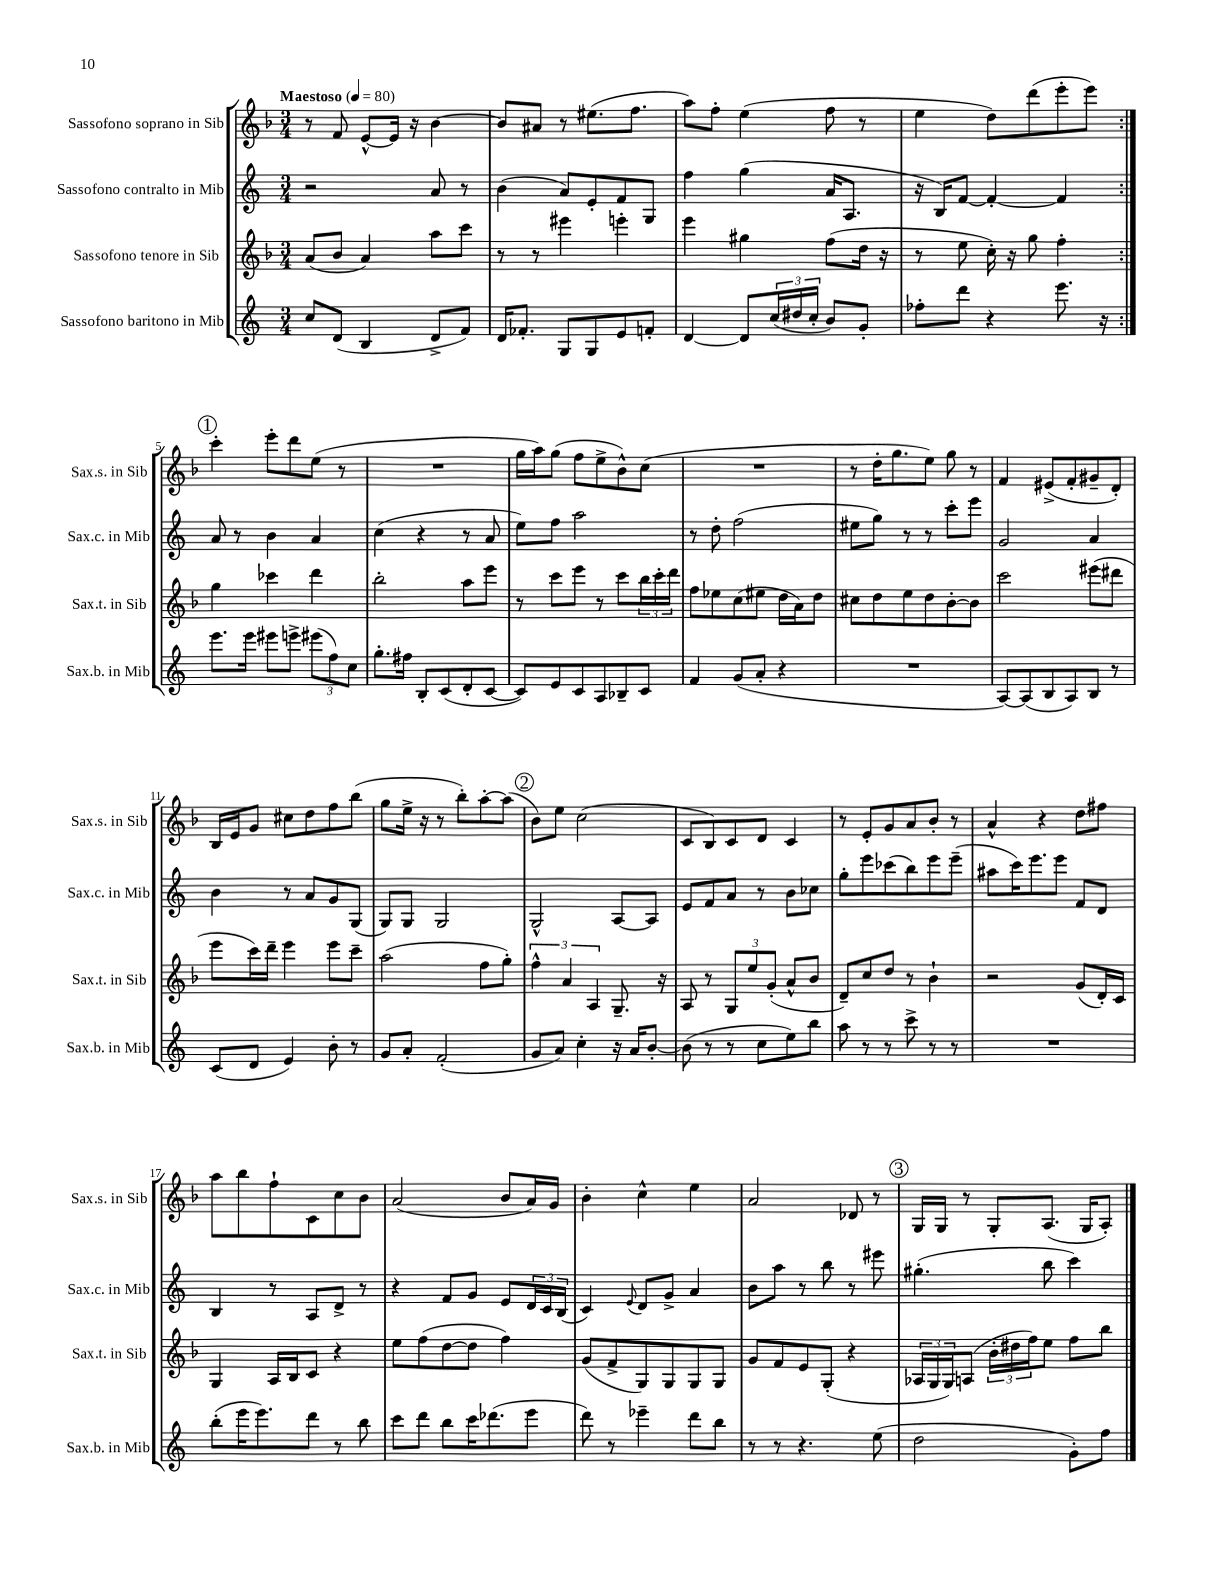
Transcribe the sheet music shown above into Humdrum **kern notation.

**kern	**kern	**kern	**kern
*staff4	*staff3	*staff2	*staff1
*clefG2	*clefG2	*clefG2	*clefG2
*k[]	*k[b-]	*k[]	*k[b-]
*M3/4	*M3/4	*M3/4	*M3/4
*MM80	*MM80	*MM80	*MM80
8cc/L	(8a/L	2r	8r
(8d/J	8b-/J	.	8f/
4B/	4a/)	.	[8e^^/L
.	.	.	16e/]Jk
.	.	.	16r
8d^/L	8aa\L	8a/	[4b-\
8f/J)	8ccc\J	8r	.
=	=	=	=
16d/LK	8r	(4b\	8b-/]L
8.f-'/J	.	.	.
.	8r	.	8a#/J
8G/L	4eee#\	8a/L)	8r
8G/	.	8e'/	(8.ee#\L
8e/	4eee'\	8f/	.
.	.	.	8.ff\J
8f'/J	.	8G/J	.
=	=	=	=
[4d/	4eee\	4ff\	8aa\L)
.	.	.	8ff'\J
8d/]L	4gg#\	(4gg\	(4ee\
(24cc/L	.	.	.
24dd#/	.	.	.
24cc'/JJ	.	.	.
8b/L)	(8ff\L	16a/LK	8ff\
.	.	8.A/J	.
8g'/J	16dd\Jk	.	8r
.	16r	.	.
=	=	=	=
8ff-'\L	8r	16r	4ee\
.	.	16B/LK)	.
8ddd\J	8ee\	[8f/J	.
4r	16cc'\)	4f'/_	8dd\L)
.	16r	.	.
.	8gg\	.	(8ddd\
8.eee\	4ff'\	4f/]	8eee'\
.	.	.	8eee\J)
16r	.	.	.
=:|!	=:|!	=:|!	=:|!
8.eee\L	4gg\	8a/	4ccc'\
.	.	8r	.
16eee\Jk	.	.	.
8eee#\L	4ccc-\	4b\	8eee'\L
8eee^\J	.	.	8ddd\
(12eee#\L	4ddd\	4a/	(8ee\J
12ff\)	.	.	.
.	.	.	8r
12cc\J	.	.	.
=	=	=	=
8.gg'\L	2bb-'\	(4cc\	2.r
16ff#\Jk	.	.	.
8B'/L	.	4r	.
(8c/	.	.	.
8d'/	8aa\L	8r	.
[8c/J	8eee\J	8a/	.
=	=	=	=
8c/]L)	8r	8ee\L)	16gg\LL
.	.	.	16aa\J)
8e/	8ccc\L	8ff\J	(8gg\J
8c/	8eee\J	2aa\	8ff\L
8A/	8r	.	8ee^\
8B-~/	8ccc\L	.	8b-^^\)
8c/J	24bb-\L	.	(8cc\J
.	24ccc'\	.	.
.	24ddd\JJ	.	.
=	=	=	=
4f/	8ff\L	8r	2.r
.	8ee-\	8dd'\	.
(8g/L	(8cc\	(2ff\	.
8a'/J	8ee#\J	.	.
4r	16dd\LL	.	.
.	16a\J)	.	.
.	8dd\J	.	.
=	=	=	=
2.r	8cc#\L	8ee#\L	8r
.	8dd\	8gg\J)	16dd'\LK
.	.	.	8.gg\
.	8ee\	8r	.
.	8dd\	8r	8ee\J)
.	[8b-'\	8ccc'\L	8gg\
.	8b-\]J	8eee\J	8r
=	=	=	=
[8A/L)	2ccc\	2g/	4f/
(8A/]	.	.	.
8B/	.	.	(8e#^/L
8A/)	.	.	8f'/
8B/J	(8eee#\L	4a/	8g#~/
8r	8ddd#\J	.	8d'/J)
=	=	=	=
(8c/L	8eee\L	4b\	16B-/LL
.	.	.	16e/J
8d/J	16ccc\L)	.	8g/J
.	16ddd~\JJ	.	.
4e/)	4eee\	8r	8cc#\L
.	.	8a/L	8dd\
8b'\	8eee\L	8g/	8ff\
8r	8ccc~\J	(8G/J	(8bb-\J
=	=	=	=
8g/L	(2aa\	8G/L)	8gg\L
8a'/J	.	8G/J	16ee^\Jk
.	.	.	16r
(2f'/	.	2G/	8r
.	.	.	8bb-'\L)
.	8ff\L	.	[8aa'\
.	8gg'\J)	.	(8aa\]J
=	=	=	=
8g/L	6ff^^\	2G^^/	8b-\L)
8a/J)	.	.	8ee\J
.	6a/	.	.
4cc'\	.	.	(2cc\
.	6A/	.	.
16r	8.G~/	[8A/L	.
16a/LK	.	.	.
[8b'/J	.	8A/]J	.
.	16r	.	.
=	=	=	=
(8b\]	8A/	8e/L	8c/L
8r	8r	8f/	8B-/)
8r	12G/L	8a/J	8c/
.	12ee/	.	.
8cc\L	.	8r	8d/J
.	(12g'/J	.	.
8ee\)	8a^^/L	8b\L	4c/
8bb\J	8b-/J	8cc-\J	.
=	=	=	=
8aa\	8d~/L)	8gg'\L	8r
8r	8cc/	8eee\	8e'/L
8r	8dd/J	(8ccc-\	8g/
8ccc^\	8r	8bb\)	8a/
8r	4b-`\	8eee\	8b-'/J
8r	.	(8eee~\J	8r
=	=	=	=
2.r	2r	8aa#\L	4a^^/
.	.	16ccc\K)	.
.	.	8.eee\	.
.	.	.	4r
.	.	8eee\J	.
.	(8g/L	8f/L	8dd\L
.	16d'/L)	8d/J	8ff#\J
.	16c/JJ	.	.
=	=	=	=
(8bb'\L	4G/	4B/	8aa\L
16eee\K	.	.	8bb-\
8.eee\)	.	.	.
.	16A/LL	8r	8ff`\
.	16B-/J	.	.
8ddd\J	8c/J	8A/L	8c\
8r	4r	8d^/J	8cc\
8bb\	.	8r	8b-\J
=	=	=	=
8ccc\L	8ee\L	4r	(2a/
8ddd\J	(8ff\	.	.
8bb\L	[8dd\	8f/L	.
16ccc\K	8dd\]J	8g/J	.
(8.ddd-\	.	.	.
.	4ff\)	8e/L	8b-/L
8eee\J	.	24d/L	16a/L)
.	.	24c/	.
.	.	.	16g/JJ
.	.	(24B/JJ	.
=	=	=	=
8ddd\)	(8g/L	4c/)	4b-'\
8r	8f^/	.	.
.	.	8qqe/	.
4eee-~\	8G/)	8d/L	4cc^^\
.	8G/	8g^/J	.
8ddd\L	8G/	4a/	4ee\
8bb\J	8G/J	.	.
=	=	=	=
8r	8g/L	8b\L	2a/
8r	8f/	8aa\J	.
4.r	8e/	8r	.
.	(8G'/J	8bb\	.
.	4r	8r	8d-/
(8ee\	.	8eee#\	8r
=	=	=	=
2dd\	24A-/LL	(4.gg#'\	16G/LL
.	24G/	.	.
.	.	.	16G/JJ
.	24G/J)	.	.
.	(8A/J	.	8r
.	24b-'\LL	.	8G'/L
.	24dd#\	.	.
.	24ff\J)	.	.
.	8ee\J	8bb\	(8.A/J
8g'\L)	8ff\L	4ccc\)	.
.	.	.	16G/LK
8ff\J	8bb-\J	.	8A'/J)
==	==	==	==
*-	*-	*-	*-
